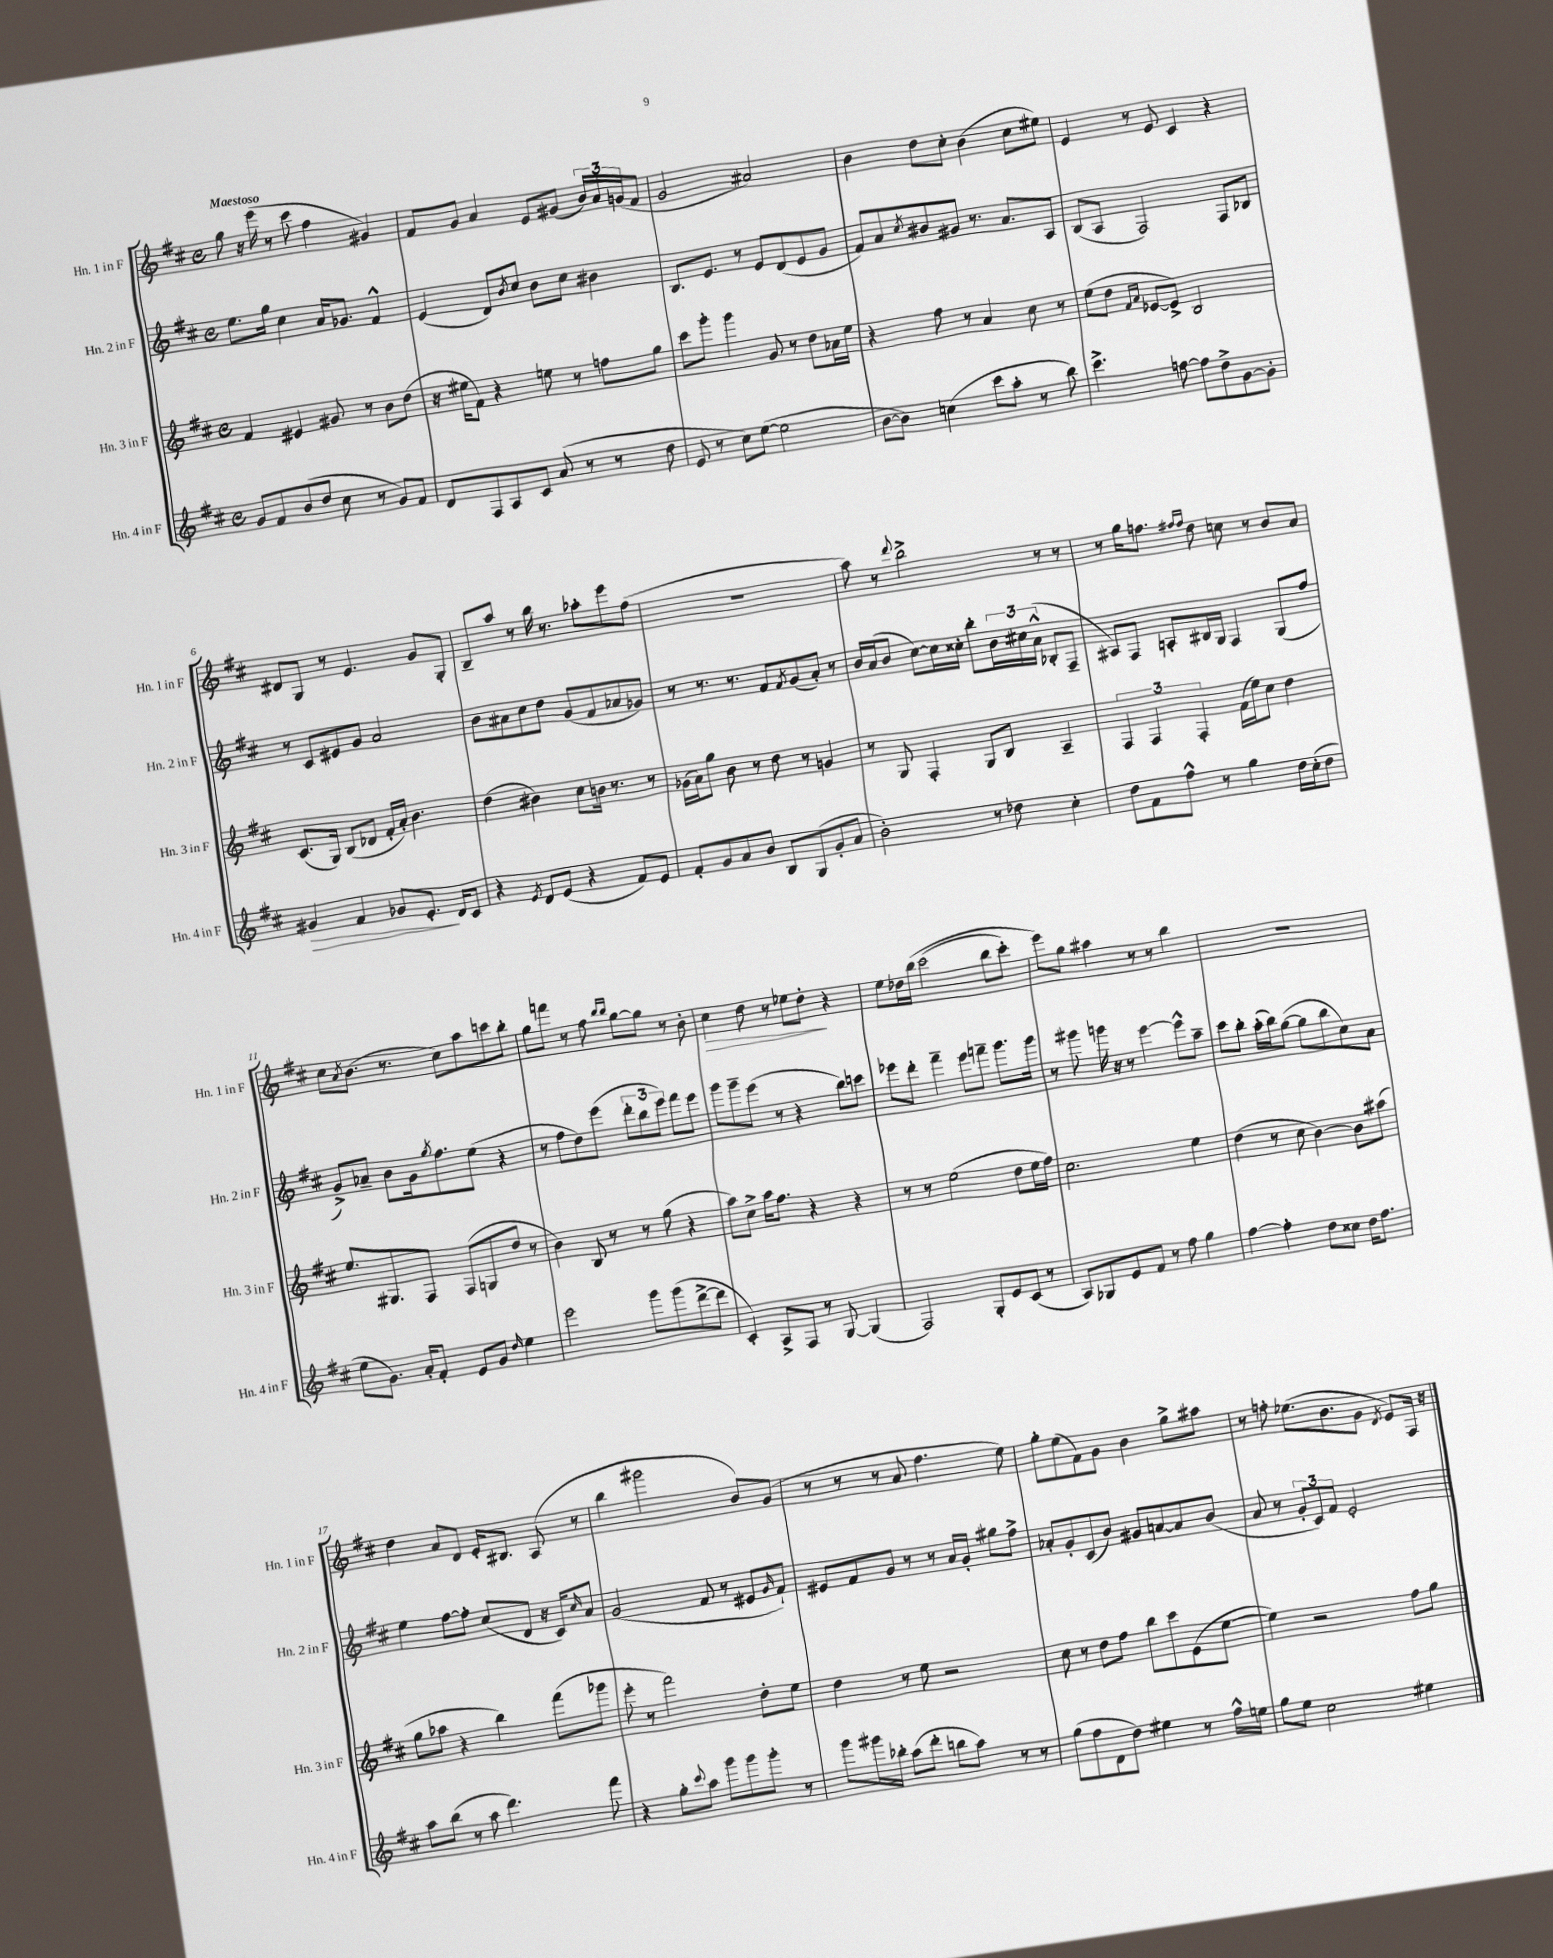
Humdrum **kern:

**kern	**kern	**kern	**kern
*staff4	*staff3	*staff2	*staff1
*clefG2	*clefG2	*clefG2	*clefG2
*k[f#c#]	*k[f#c#]	*k[f#c#]	*k[f#c#]
*M4/4	*M4/4	*M4/4	*M4/4
*met(c)	*met(c)	*met(c)	*met(c)
8g/L	4f#/	8.ee\L	8gg\
8f#/	.	.	16r
.	.	16gg\Jk	(16eee\
(8b/	4e#/	4cc#\	8r
8dd/J	.	.	8ccc#\
8cc#\	8g#/	16a/LK	4ff#\
.	.	8.g-/J	.
8r	8r	.	.
8g/L)	8b\L	4f#^^/	4g#/)
8f#/J	(8dd\J	.	.
=	=	=	=
8d/L	16r	(4e/	8f#/L
.	16ee#\LK	.	.
8F#/	8f#\J)	.	8g/J
8A/	4r	8d/L)	4a/
.	.	8qb/	.
8c#/J	.	8cc#/J	.
(8a/	8ee\	8b\L	8e/L
8r	8r	8cc#\J	(8g#/J
8r	8ff\L	4b#\	24b/LL)
.	.	.	24a/
.	.	.	(24g/J
8dd\	8gg\J	.	8f#/J
=	=	=	=
8e/	8ccc#\L	8.B/L	2g/
8r	8ggg'\J	.	.
.	.	8.e/J	.
8cc#\L)	4ggg\	.	.
([8ee\J	.	8r	.
2ee\]	8g/	8e/L	2a#/)
.	8r	(8d/	.
.	8dd\L	8e/	.
.	16a-\L	8g/J	.
.	16ee\JJ	.	.
=	=	=	=
[8b\L	4r	8f#/L)	4b\
8b\]J)	.	8a/	.
.	.	8qcc#/	.
(4cc\	8ff#\	8b#/	8dd\L
.	8r	8g#/J	8cc#'\J
8ccc#\L	4a/	8.r	(4b\
8aa'\J	.	.	.
.	.	8.a/L	.
8r	8cc#\	.	8cc#\L
8bb\)	8r	8A/J	8ee#\J)
=	=	=	=
4.ccc#^\	(8ee\L	(8B/L	4e/
.	8dd\J	8A/J	.
.	16qqf#/LL	.	.
.	16qqa/JJ	.	.
.	[8e-/L	2F#/)	8r
[8ff\	8e-^/]J)	.	8e/
8ff\]L	2B/	.	4c#/
8dd^\	.	.	.
[8g\	.	8F#/L	4r
8g'\]J	.	8B-/J	.
=	=	=	=
4g#/	(8.c#/L	8r	8d#/L
.	.	8c#/L	8G/J
.	16G/Jk)	.	.
4f#/	(8B/L	8e#/	8r
.	8d-/J	8g/J	4.e/
8g-/L	16f#'/LL	2a/	.
.	16a'/JJ)	.	.
8.e'/J	4.b\	.	.
.	.	.	8g/L
16d/LK	.	.	.
8c#/J	.	.	8G'/J
=	=	=	=
4r	(4dd\	8b\L	8B~/L
.	.	8a#\	8aa/J
8qe/	.	.	.
8d/L	4b#\)	8cc#\	8r
(8e/J	.	8dd\J	16bb\
.	.	.	8.r
4r	8cc#\L	(8g/L	.
.	16b\Jk	8f#/	8aa-'\L
.	8.r	.	.
8f#/L)	.	8a-/	8eee\
8e/J	8r	8g-/J)	(8ff#\J
=	=	=	=
8f#'/L	(16g-\LL	8r	1r
.	16a\J)	.	.
8g/	8gg\J	8.r	.
8a/	8b\	.	.
.	.	8.r	.
8b/J	8r	.	.
8B/L	8dd\	8f#/L	.
.	.	8qf#/	.
(8G/	8r	(8g/	.
8g'/	4g/	8a'/J)	.
8a/J	.	8r	.
=	=	=	=
2b'\)	8r	16b/LL	8aa\)
.	.	(16a/J	.
.	8G/	8b/J	8r
.	.	.	8qqddd/
.	4F#'/	[8cc#\L)	2bb^\
.	.	16cc#\]L	.
.	.	16cc##'\JJ	.
8r	8G/L	8bb'\L	.
8dd-\	8B/J	24b\L	.
.	.	24cc#\	.
.	.	(24a^^\JJ	.
4cc#'\	4A~/	8B-'/L	8r
.	.	8F#~/J	8r
=	=	=	=
8dd\L	6F#/	8A#/L)	8r
8f#\	.	8F#/J	16gg\LK
.	6F#/	.	.
.	.	.	8.ff\J
8ff#^^\J	.	8A'/L	.
.	6F#'/	.	.
.	.	.	16qqff#/LL
.	.	.	16qqff#/JJ
8r	.	16B#/L	8dd\
.	.	16G/JJ	.
4gg\	(16f#\LL	4F#/	8cc\
.	16ee\J)	.	.
.	8cc#\J	.	8r
16dd\LL	4dd\	(8G/L	8b/L
(16cc#'\J	.	.	.
8dd\J	.	8ff#/J	8a/J
=	=	=	=
8ee\L	8.ee/L	8g^/L)	8cc#\L
.	.	.	8qa/
8.g\J)	.	8a-~/J	(8.b\J
.	8.G#/	.	.
.	.	8b\L	.
16a'/LK	.	.	8.r
8f#'/J	8F#/J	16g\k	.
.	.	8qgg/	.
.	.	8.ff#\	.
8e/L	(8F#/L	.	8cc#\L)
8g/J	8G/	(8ee\J	8aa\
16qqdd/	.	.	.
4ee\	8dd/J	4r	8ccc\
.	8r	.	8bb'\J
=	=	=	=
2eee\	4b\)	8r	8gg\L
.	.	8ff#\L	8fff\J
.	8B/	8dd\)	8r
.	8r	(8eee\J	8ff#\
.	.	.	16qqbb/LL
.	.	.	16qqbb/JJ
8ggg\L	8r	12ddd'\L	[8gg\L
.	.	12bb\	.
(8ggg\	(8gg\	.	8gg\]J
.	.	12eee\J)	.
[8ddd^\	4r	8fff#\L	8r
8ddd\]J	.	8eee\J	8b'\
=	=	=	=
4c#'/)	8aa\L)	8ggg\L	4cc#\
.	8cc#^\J	8ggg~\	.
8A^/L	16aa\LK	(8eee\J	8dd\
.	8.ff#\J	.	.
8F#/J	.	8r	8r
8r	4r	4r	8ee-\L
[8G/	.	.	8dd'\J
(4G/]	4r	8bb\L)	4r
.	.	8ccc\J	.
=	=	=	=
2F#/)	8r	8eee-\L	8ee\L
.	8r	8ddd'\J	16dd-\L
.	.	.	&(16bb\JJ
.	(2ee\	4fff#~\	(2ccc#\
8G'/L	.	8eee-\L	.
8e/	.	8fff~\J	.
(8c#/J	8dd\L	8.ggg\L	8bb\L
8r	16ee\L	.	8ccc#'\J)
.	16ff#\JJ)	16ggg\Jk	.
=	=	=	=
8A/L)	2.cc#\	8r	8eee\L&)
8G-/	.	8ggg#\	8gg\J
8e/	.	16ggg\	4aa#\
.	.	16r	.
8f#/J	.	8r	.
8r	.	[4eee\	8r
8ff#\	.	.	8r
4gg\	4ee\	8eee^^\]L	4bb\
.	.	8aa~\J	.
=	=	=	=
[4ff#\	(4dd\	8ccc#\L	1r
.	.	8bb'\J	.
4ff#'\]	8r	(16aa'\LL	.
.	.	16bb\J)	.
.	8cc#\	([8gg\J	.
8dd\L	[4b\)	8gg\]L	.
8cc##\J	.	8bb\	.
16dd\LK	8b\]L	8cc#\)	.
8.ff#\J	.	.	.
.	(8aa#\J	8a\J	.
=	=	=	=
8aa\L	8gg\L	4ee\	4dd\
(8bb\J	8aa-\J	.	.
8r	4r	[8ff#\L	8a/L
8aa\	.	8ff#'\]J	8d/J
4.ddd\)	4bb\)	(8cc#/L	16e'/LK
.	.	.	8.B#/J
.	.	8d/J	.
.	(8fff#\L	16r	(8A/
.	.	16c#/LK)	.
.	.	16qqcc#/	.
8fff#\	8ggg-\J	8a/J	8r
=	=	=	=
4r	8eee'\	(2g/	4bb\
.	8r	.	.
8gg'\L	2fff#\)	.	2ggg#\
8qqccc#/	.	.	.
8aa\J	.	.	.
8ggg\L	.	8f#/	.
8ggg\	.	8r	.
8ggg'\J	8dd'\L	8e#/L	8b/L)
.	.	16qqg/	.
8r	8ee\J	8f#`/J)	(8g/J
=	=	=	=
8ggg\L	4dd\	8e#/L	8r
16ggg#\L	.	8f#/	8r
16bb-'\JJ	.	.	.
(8aa\L	8r	8g/J	8r
8ddd'\J	8ee\	8r	8a/
8bb\L	2r	8r	4.ff#\
8aa\J)	.	16a/LL	.
.	.	16g'/JJ	.
8r	.	8gg#\L	.
8r	.	8ff#^\J	8ee\)
=	=	=	=
(8gg\L	8cc#\	8a-'/L	8gg'\L
8ff#\	8r	8g'/	(8ee\
8d\	8dd\L	(8c#/	8f#\)
8dd\J)	8ff#\J	8b/J)	8g\J
4ee#\	8bb\L	8g#/L	4b\
.	8ccc#\	[8a/	.
8r	(8e\	8a/]	8gg^\L
16ff#^^\LL	[8ee\J	(8b/J	8aa#\J
16ee\JJ	.	.	.
=	=	=	=
8gg\L	4ee\])	8a/	8r
8ee\J	.	8r	8ff'\
2cc#\	2r	12g'/L	(8.ee-\L
.	.	12c#/)	.
.	.	12f#/J	.
.	.	.	8.b\
.	.	2e'/	.
.	.	.	8g\J
.	.	.	8qd/
4ee#\	8ff#\L	.	8e/L)
.	8gg\J	.	16F#/Jk
.	.	.	16r
==	==	==	==
*-	*-	*-	*-
